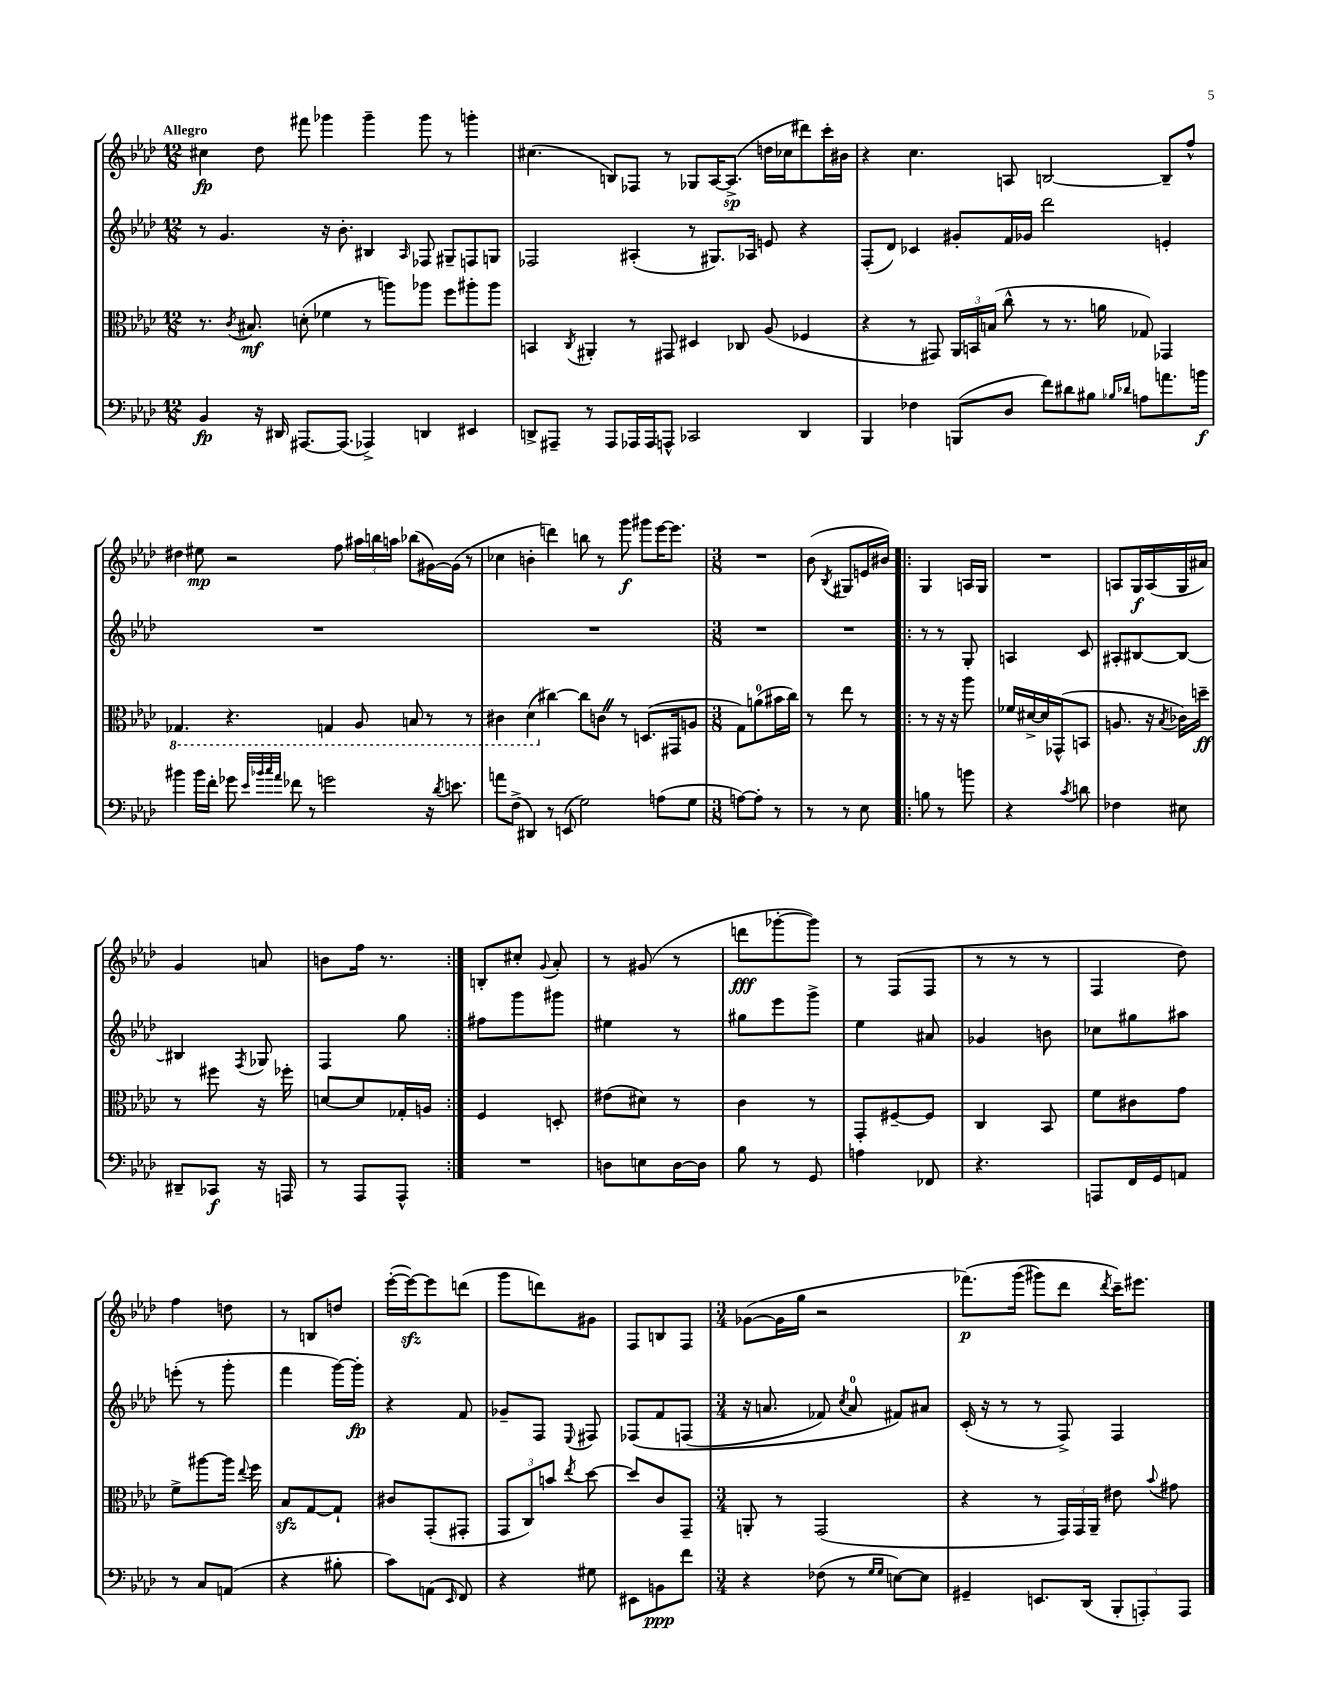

**kern	**kern	**kern	**kern
*staff4	*staff3	*staff2	*staff1
*clefF4	*clefC3	*clefG2	*clefG2
*k[b-e-a-d-]	*k[b-e-a-d-]	*k[b-e-a-d-]	*k[b-e-a-d-]
*M12/8	*M12/8	*M12/8	*M12/8
4BB-/	8.r	8r	4cc#\
.	.	4.g/	.
.	8qc/	.	.
.	8.B#/	.	.
16r	.	.	8dd-\
16DD#/	.	.	.
[8.AAA#/L	(8d'\	.	8fff#\
.	4f-\	16r	4ggg-\
(8.AAA#/]J	.	8.b-'\	.
4AAA-^/)	8r	4B#/	4ggg-~\
.	8aa\L)	.	.
.	.	16qqA-/	.
4DD/	8aa-\J	8F-/	8ggg-\
.	8ff\L	8G#~/L	8r
4EE#/	8aa#'\	8F/	4ggg'\
.	8aa#\J	8G/J	.
=	=	=	=
8DD^/L	4BB/	2F-/	(4.cc#\
8AAA#~/J	.	.	.
.	8qC/	.	.
8r	4AA#'/	.	.
8AAA#/L	.	.	8B/L)
16AAA-/L	8r	(4A#'/	8F-/J
16AAA-/J	.	.	.
8AAA^^/J	8GG#/	.	8r
2CC-/	4D#/	8r	8G-/L
.	.	8.G#/L)	[16A-/K
.	.	.	(8.A-^/]J
.	8C-/	.	.
.	.	16A-/Jk	.
.	(8A-/	8e/	16dd\LL
.	.	.	16cc-\J
4DD/	4F-/	4r	8ddd#\)
.	.	.	16ccc'\L
.	.	.	16b#\JJ
=	=	=	=
4BBB-/	4r	(8F'/L	4r
.	.	8d-/J)	.
4F-\	8r	4c-/	4.cc\
.	8GG#/)	.	.
(8BBB/L	24AA-/LL	8g#'/L	.
.	24BB/	.	.
.	(24B/JJ	.	.
8D-/J	8cc^^\	16f/L	8A/
.	.	16g-/JJ	.
8f\L)	8r	2ddd-\	[2B/
8d#\	8.r	.	.
8B#\J	.	.	.
.	16a\	.	.
16qqB-/LL	.	.	.
16qqd-/JJ	.	.	.
8A\L	8G-/)	.	.
8.a\	4GG-/	4e'/	8B~/]L
.	.	.	8ff^^/J
16b\Jk	.	.	.
=	=	=	=
4b#\	4.GG-/	1.r	4dd#\
16b#\LL	.	.	8ee#\
16f'\JJ	.	.	.
8g-\	4.r	.	2r
32qqe-/LLL	.	.	.
32qqb-/	.	.	.
32qqcc/	.	.	.
32qqa-/JJJ	.	.	.
8f-\	.	.	.
8r	.	.	.
2g\	4GG/	.	.
.	.	.	8ff\
.	8AA-/	.	24aa#\LL
.	.	.	24bb\
.	.	.	24aa\JJ
.	8BB/	.	(8bb-\L
16r	8r	.	[16g#\L)
8qd-/	.	.	.
8.e\	.	.	(16g#\]JJ
.	8r	.	8r
=	=	=	=
8a\L	4C#\	1.r	4cc-\
(8F^\J	.	.	.
4DD#/)	(4D-\	.	4b'\
8r	[4cc#\)	.	4ddd\)
(8EE/	.	.	.
2G\)	8cc#\]L	.	8bb\
.	8c\J	.	8r
.	8r	.	8ggg\
.	(8.D/L	.	8ggg#\L
(8A\L	.	.	[16eee-\K
.	16GG#/k	.	8.eee-\]J
8G\J	8A/J	.	.
=	=	=	=
*M3/8	*M3/8	*M3/8	*M3/8
[8A\L)	8G\L)	4.r	4.r
8A'\]J	(8a\	.	.
8r	16b#\L	.	.
.	16cc\JJ)	.	.
=	=	=	=
8r	8r	4.r	(8b-\
.	.	.	8qB-/
8r	8ee-\	.	8G#/L
8E-\	8r	.	16e/L
.	.	.	16b#/JJ)
=!|:	=!|:	=!|:	=!|:
8B\	8r	8r	4G/
8r	16r	8r	.
.	16r	.	.
8b\	8aa-\	8G'/	16A/LL
.	.	.	16G/JJ
=	=	=	=
4r	16f-/LL	4A/	4.r
.	[16d#^/	.	.
.	16d#/]	.	.
.	(16GG-^^/J	.	.
8qc/	.	.	.
8d\	8BB/J	8c/	.
=	=	=	=
4F-\	8.A/	8A#'/L	8A/L
.	.	[8B#/	16G/L
.	16r	.	(16A/
.	8qB-/	.	.
8E#\	16c-\LL)	8B#/_J	16G/
.	16dd~\JJ	.	16a#/JJ)
=	=	=	=
8DD#~/L	8r	4B#/]	4g/
8CC-/J	8ff#\	.	.
.	.	8qF/	.
16r	16r	8G-/	8a/
16AAA/	16ff-'\	.	.
=	=	=	=
8r	[8d/L	4F/	8b\L
8AAA-/L	8d/]	.	16ff\Jk
.	.	.	8.r
8AAA-^^/J	16G-'/L	8gg\	.
.	16A/JJ	.	.
=:|!	=:|!	=:|!	=:|!
4.r	4F/	8ff#\L	8B'/L
.	.	8ggg\	8cc#'/J
.	.	.	8qqg/
.	8D'/	8ggg#\J	8a-'/
=	=	=	=
8D\L	(8e#\L	4ee#\	8r
8E\	8d#\J)	.	(8g#/
[16D\L	8r	8r	8r
16D\]JJ	.	.	.
=	=	=	=
8B-\	4c\	8gg#\L	8ddd\L
8r	.	8eee-\	[8ggg-'\
8GG/	8r	8ggg^\J	8ggg-\]J)
=	=	=	=
4A\	8GG'/L	4ee-\	8r
.	[8F#~/	.	(8F/L
8FF-/	8F#/]J	8a#/	8F/J
=	=	=	=
4.r	4C/	4g-/	8r
.	.	.	8r
.	8BB-/	8b\	8r
=	=	=	=
8AAA/L	8f\L	8cc-\L	4F/
16FF/L	8c#\	8gg#\	.
16GG/J	.	.	.
8AA/J	8g\J	8aa#\J	8dd-\)
=	=	=	=
8r	8f^\L	(8eee'\	4ff\
8C/L	[8aa#\	8r	.
(8AA/J	16aa#\]Jk	8ggg'\	8dd\
.	8qqee-/	.	.
.	16ff\	.	.
=	=	=	=
4r	8B-/L	4fff\	8r
.	[8G/	.	8B/L
8B#'\	8G`/]J	[16ggg\LL)	8dd/J
.	.	16ggg'\]JJ	.
=	=	=	=
8c\L)	8c#/L	4r	([16eee-'\LL
.	.	.	16eee-\_J)
(8AA\J	(8GG'/	.	8eee-\]
16qqEE-/	.	.	.
8FF/)	8GG#'/J	8f/	(8ddd\J
=	=	=	=
4r	12GG/L	8g-~/L	8ggg\L
.	12C/)	.	.
.	.	8F/J	8ddd\)
.	12b/J	.	.
.	8qee-/	8qqE-/	.
8G#\	[8dd-\	8F#/	8g#\J
=	=	=	=
8EE#\L	8dd-/]L	&(8F-/L	8F/L
8BB\	8c/	8f/	8B/
8f\J	8GG~/J	(8F/J	8F/J
=	=	=	=
*M3/4	*M3/4	*M3/4	*M3/4
4r	8AA'/	16r	([8g-\L
.	.	8.a/	.
.	8r	.	16g-\]L
.	.	.	16gg\JJ
(8F-\	(2GG/	8f-/)	2r
.	.	8qcc/	.
8r	.	8a/	.
16qqG/LL	.	.	.
16qqG/JJ	.	.	.
[8E\L)	.	8f#/L&)	.
8E\]J	.	8a#/J	.
=	=	=	=
4GG#~/	4r	(16c'/	&(8.fff-\L)
.	.	16r	.
.	.	8r	.
.	.	.	(16ggg\Jk
8.EE/L	8r	8r	8ggg#\L)
.	24GG/LL)	8F^/)	8ddd-\J
.	24GG/	.	.
(16DD-/Jk	.	.	.
.	24AA-~/JJ	.	.
.	.	.	8qddd-/
12BBB-'/L	8e#\	4F/	16ccc~\LK&)
.	.	.	8.eee#\J
12AAA'/)	.	.	.
.	8qqb-/	.	.
.	8g#\	.	.
12AAA/J	.	.	.
==	==	==	==
*-	*-	*-	*-
